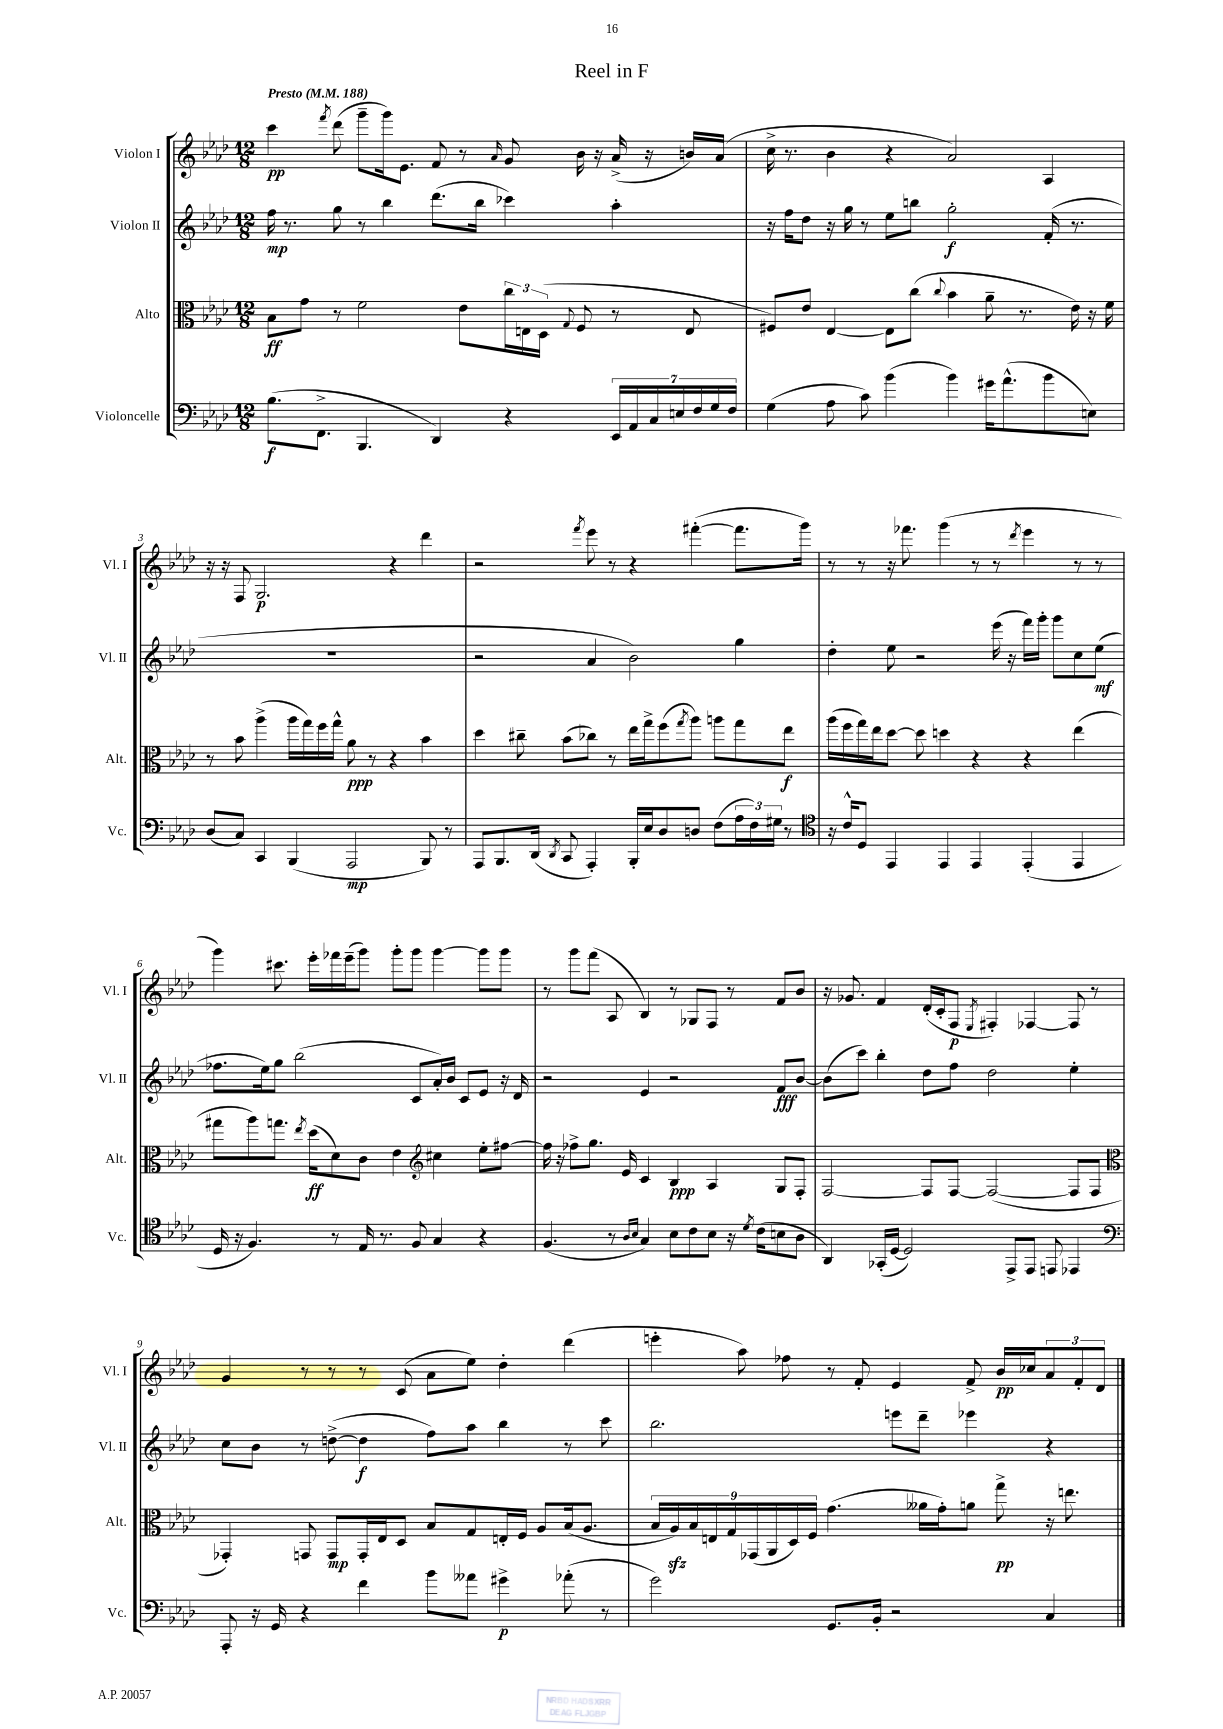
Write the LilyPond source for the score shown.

\header { title = "Reel in F" }
<<
\new StaffGroup <<
\new Staff = "s0" \with { instrumentName = "Violon I" shortInstrumentName = "Vl. I" } {
    \clef treble \key aes \major \numericTimeSignature \time 12/8 \tempo "Presto" 4 = 188
    c'''4\pp \acciaccatura { f'''8 } des'''8( g'''8-- g'''16) ees'8. f'8 r8 \grace { aes'16 } g'8 bes'16 r16 aes'16->( r16 b'16) aes'16( |
    c''16-> r8. bes'4 r4 aes'2) aes4 |
    r16 r16 f8 g2.\p r4 des'''4 |
    r2 \acciaccatura { f'''8 } ees'''8 r8 r4 fis'''4~-.( fis'''8. g'''16) |
    r8 r8 r16 fes'''8. g'''4( r8 r8 \acciaccatura { des'''8 } ees'''4 r8 r8 |
    g'''4) cis'''8. ees'''16-. fes'''16 ees'''16--( g'''8) g'''8-. g'''8 g'''4~ g'''8 g'''8 |
    r8 g'''8 f'''8( aes8 bes4) r8 ges8 f8 r8 f'8 bes'8 |
    r16 ges'8. f'4 des'16-.( c'16-. f8\p \acciaccatura { ees8 } fis4-.) fes4~ fes8 r8 |
    g'4 r8 r8 r8 c'8( aes'8 ees''8) des''4-. des'''4( |
    e'''4-. aes''8) fes''8 r8 f'8-. ees'4 f'8-> bes'16\pp ces''16 \tuplet 3/2 { aes'8 f'8-. des'8 } \bar "|." |
}
\new Staff = "s1" \with { instrumentName = "Violon II" shortInstrumentName = "Vl. II" } {
    \clef treble \key aes \major \numericTimeSignature \time 12/8
    f''16\mp r8. g''8 r8 bes''4 des'''8.( bes''16 ces'''4) aes''4-. |
    r16 f''16 des''8 r16 g''16 r8 ees''8 b''8 g''2-.\f f'16-.( r8. |
    R1. |
    r2 aes'4 bes'2) g''4 |
    des''4-. ees''8 r2 ees'''16( r16 f'''16) g'''16-. g'''8 c''8 ees''8\mf( |
    fes''8. ees''16) g''8 bes''2( c'8 aes'16-.) bes'16 c'8 ees'8 r16 des'16 |
    r2 ees'4 r2 f'8\fff bes'8~ |
    bes'8( c'''8) bes''4-. des''8 f''8 des''2 ees''4-. |
    c''8 bes'8 r8 d''8~->( d''4\f f''8) aes''8 bes''4 r8 c'''8 |
    bes''2. e'''8 des'''8-- ees'''4 r4 \bar "|." |
}
\new Staff = "s2" \with { instrumentName = "Alto" shortInstrumentName = "Alt." } {
    \clef alto \key aes \major \numericTimeSignature \time 12/8
    bes8\ff g'8 r8 f'2 ees'8 \tuplet 3/2 { c''16 e16 des16( } \appoggiatura { g8 } f8 r8 e8 |
    fis8) ees'8 ees4~ ees8 c''8( \appoggiatura { c''8 } bes'4 aes'8-- r8. ees'16) r16 f'16 |
    r8 bes'8 aes''4->( aes''16 g''16) f''16 g''16-^ aes'8\ppp r8 r4 bes'4 |
    des''4 cis''8-- bes'8( ces''8) r8 ees''16 g''16-> f''8( \acciaccatura { g''8 } aes''8) a''8 g''8 ees''8\f |
    aes''16( f''16 g''16) ees''16 des''8~ des''8 d''4 r4 r4 ees''4( |
    gis''8 aes''8) g''8. \acciaccatura { ees''8 } des''16\ff( des'8) c'8 ees'4 \clef treble cis''4 ees''8-. fis''8~ |
    fis''16 r16 fes''8-> g''8. ees'16 c'4 bes4\ppp aes4 g8 f8-. |
    f2~ f8 f8~ f2~( f8 f8 |
    \clef alto ges,4-.) g,8 g,8\mp g,16-. ees16 des8 bes8 g8 e16-. f16 aes8 bes16( aes8. |
    \tuplet 9/8 { bes16 aes16\sfz) bes16 e16 g16 ges,16( aes,16 des16) f16 } g'4.( aeses'16 g'16-.) a'8 g''8->\pp r16 e''8. \bar "|." |
}
\new Staff = "s3" \with { instrumentName = "Violoncelle" shortInstrumentName = "Vc." } {
    \clef bass \key aes \major \numericTimeSignature \time 12/8
    bes8.\f( f,8.-> bes,,4. des,4) r4 \tuplet 7/4 { ees,16 aes,16 c16 e16 f16 g16 f16 } |
    g4( aes8 c'8) bes'4( bes'4) gis'16 aes'8.-^( bes'8 e8) |
    des8( c8) c,4 bes,,4( aes,,2\mp bes,,8) r8 |
    aes,,8 bes,,8. des,16( \acciaccatura { des,8 } c,8 aes,,4-.) bes,,16-. ees16 des8 d8 f8( \tuplet 3/2 { aes16 f16) gis16 } r8 |
    \clef tenor r16 c'16-^ des8 ees,4 ees,4 ees,4 ees,4-.( ees,4 |
    des16 r16 f4.) r8 ees16 r8. f8 g4 r4 |
    f4.( r8 \grace { aes16 bes16 } g4) bes8 c'8 bes8 r16 \acciaccatura { des'8 } c'16( b8 aes8 |
    aes,4) ges,16-.( des16~ des2) ees,8-> ees,8 e,8 ees,4 |
    \clef bass aes,,8-. r16 g,16 r4 f'4 bes'8 aeses'8 gis'4->\p aes'8-.( r8 |
    g'2) g,8. bes,16-. r2 c4 \bar "|." |
}
>>
>>
